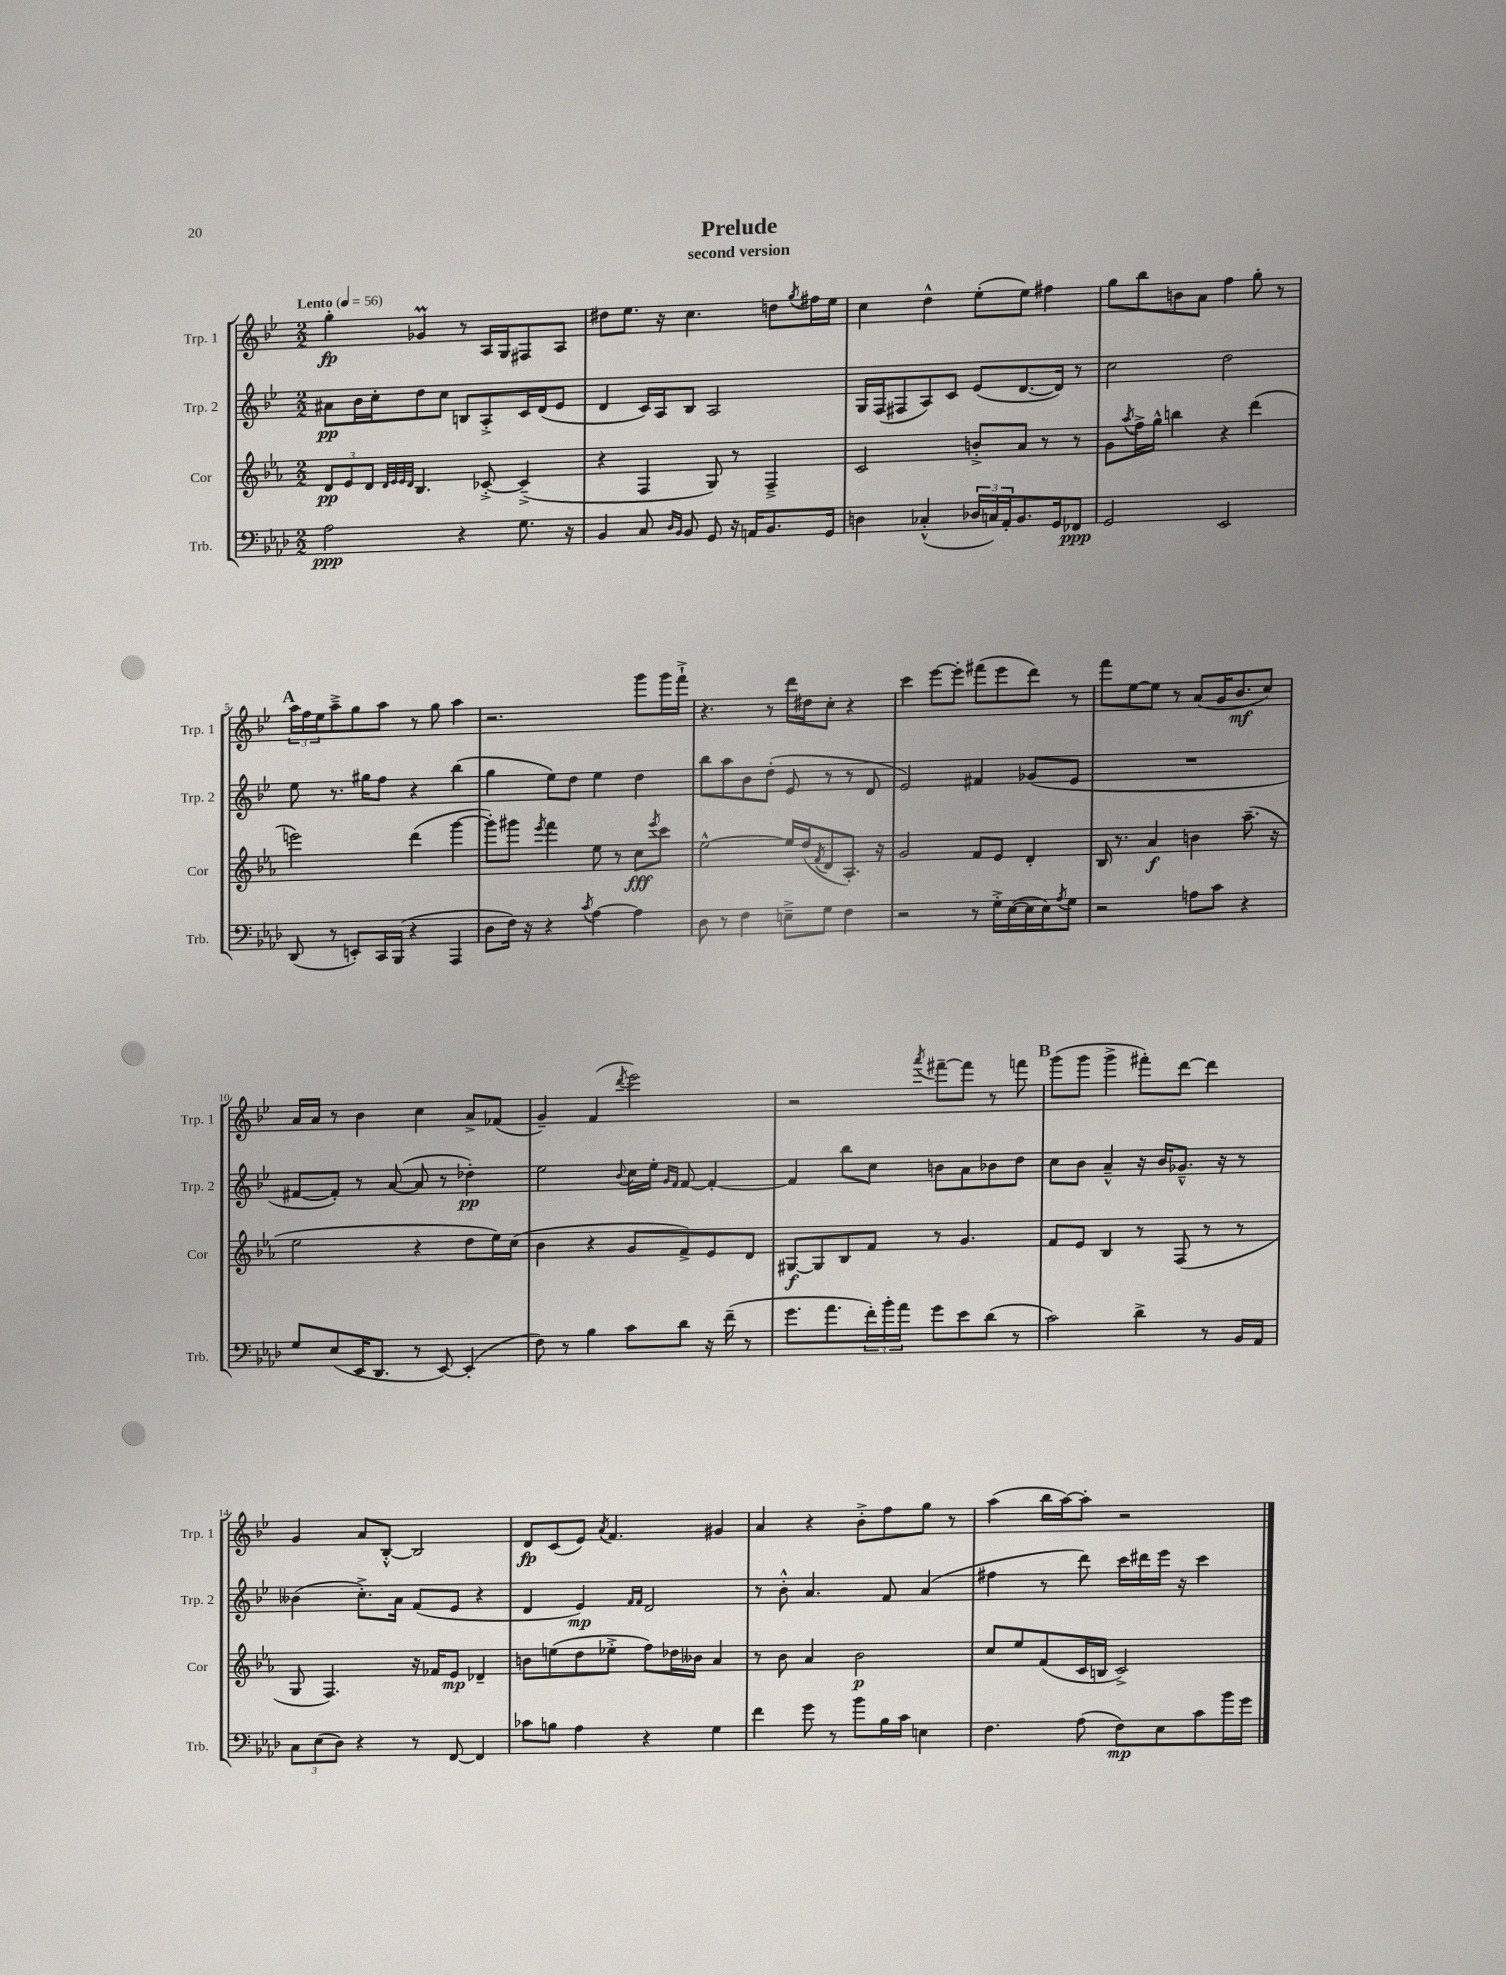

**kern	**kern	**kern	**kern
*staff4	*staff3	*staff2	*staff1
*clefF4	*clefG2	*clefG2	*clefG2
*k[b-e-a-d-]	*k[b-e-a-]	*k[b-e-]	*k[b-e-]
*M2/2	*M2/2	*M2/2	*M2/2
*MM56	*MM56	*MM56	*MM56
2A-	12d	8a#	4gg'
.	12e-	.	.
.	.	16b-	.
.	12d	.	.
.	.	16cc'	.
.	32qqd	.	.
.	32qqe-	.	.
.	32qqe-	.	.
.	32qqd	.	.
.	4.B-	8dd	4g-
.	.	8cc	.
4r	.	8B	8r
.	[8c-'^	8A'^	16A
.	.	.	16G
8.G	(4c-~^]	16c	8F#
.	.	(16d	.
.	.	8e-	8A
16r	.	.	.
=	=	=	=
4BB-	4r	4d	8dd#
.	.	.	8.ee-
8C	4F	16c)	.
.	.	16A	16r
16qqD-	.	.	.
16qqBB-	.	.	.
8BB-	.	8B-	4.cc
8GG	8G)	2A	.
16r	8r	.	.
16AA	.	.	.
8.BB-	4F~^	.	8dd
.	.	.	8qgg
.	.	.	16ff#
16GG	.	.	16ee-
=	=	=	=
4D	2c	16G	4cc
.	.	(16F	.
.	.	8F#	.
(4C-'^^	.	8A)	4dd^^
.	.	8c	.
24D-	8b'^	(8e-	(8ee-'
24C)	.	.	.
24AA-'	.	.	.
8.BB-	8a-	[8.d	8ee-)
.	8r	.	4ff#
16GG	.	16d])	.
8FF-	8r	8r	.
=	=	=	=
2GG	8g	2cc	8gg
.	8qaa-	.	.
.	16ff^	.	8bb-
.	16gg^^	.	.
.	4bb	.	8b
.	.	.	8a
2EE-	4r	2dd	4ff
.	(4ddd	.	8gg'
.	.	.	8r
=	=	=	=
(8DD-	2eee)	8ee-	24aa
.	.	.	24ff
.	.	.	24ee-
8r	.	8.r	8aa~^
8EE')	.	.	8gg
.	.	16gg#	.
16CC	.	8ff	8aa
(16BBB-	.	.	.
4r	(4ddd	4r	8r
.	.	.	8gg
4AAA-	[4ggg	(4bb-	4aa
=	=	=	=
8D-	8ggg'])	4gg	2.r
16F)	8ggg#	.	.
16r	.	.	.
.	8qeee-	.	.
4r	4fff	8ee-)	.
.	.	8dd	.
8qc	.	.	.
[4A-	8ee-	4ee-	.
.	8r	.	.
4A-]	8cc	4dd	8ggg
.	8qeee-	.	.
.	8ccc	.	16ggg
.	.	.	16fff`^
=	=	=	=
8D-	[2ee-^^	8bb-	4.r
8r	.	8aa	.
4F	.	8b-	.
.	.	(8dd'	8r
8E~^	16ee-]	8e-	16ddd
.	(16dd	.	16dd#
.	8qf	.	.
8G	8d	8r	8cc'
4F	8.A-')	8r	4r
.	.	8d	.
.	16r	.	.
=	=	=	=
2r	2g	2e-)	4ccc
.	.	.	[8eee-
.	.	.	8eee-']
8r	8f	4f#	(8fff#
16G'^	8e-	.	8eee-
([16E-	.	.	.
16E-]	4d'	(8g-	8ddd)
16E-)	.	.	.
8qA-	.	.	.
8G	.	8e-	8r
=	=	=	=
2r	16B-	1r	8fff
.	8.r	.	.
.	.	.	[8ee-
.	4a-	.	8ee-]
.	.	.	8r
8A	4b	.	(8a
8c	.	.	16g
.	.	.	8.b-
4r	(8.aa-~	.	.
.	.	.	8cc)
.	16r	.	.
=	=	=	=
8G	2ee-	[8f#	16a
.	.	.	16a
(8E-	.	8f#'])	8r
16EE-	.	8r	4b-
8.DD-	.	.	.
.	.	([8a	.
8r	4r	8a]	4cc
[8EE-)	.	8r	.
(4EE-']	8dd	4dd-')	8a^
.	16ee-)	.	(8f-
.	(16cc	.	.
=	=	=	=
8F)	4b-	2ee-	4g~)
8r	.	.	.
4B-	4r	.	(4f
.	.	8qqb-	8qddd
8c	8g	16cc	2eee-)
.	.	16ee-'	.
.	.	16qqg	.
.	.	16qqf	.
8d-	8f^)	[8f	.
16r	8e-	4f'_	.
(16f~	.	.	.
8r	8d	.	.
=	=	=	=
8.g	[8G#	4f]	2r
.	8G#]	.	.
8.a-	.	.	.
.	8B-	8bb-	.
24f')	8f	8cc	.
24b-'	.	.	.
24a-	.	.	.
.	.	.	8qaaa
8g	8r	8b	[8fff#~
8e-	4.g	8a	8fff#]
(8d-	.	8b-	8r
8r	.	8dd	8fff
=	=	=	=
2c)	8f	8cc	(8ggg
.	8e-	8b-	8ggg
.	4B-	4a~^^	4ggg^
4d-^	8r	16r	8fff#')
.	.	16b-	.
.	(8F	8.g-~^^	[8ddd
8r	8r	.	4ddd]
.	.	16r	.
16BB-	8r	8r	.
16AA-	.	.	.
=	=	=	=
12C	8G	(4b--	4g
(12E-	.	.	.
.	4.F)	.	.
12D-)	.	.	.
4r	.	8.cc'^)	8a
.	.	.	[8B-'^^
.	.	16a	.
8r	16r	(8f	2B-]
.	16f-	.	.
[8FF	8e-	8e-	.
4FF]	4d-~	4r	.
=	=	=	=
8c-	8b	4d	8d
8B	(8ee	.	(8c
4A-	8dd	4e-)	8e-)
.	.	.	8qa
.	8ee-'^	.	4.f
.	.	16qqf	.
.	.	16qqf	.
4r	8ff)	2d	.
.	16dd-	.	.
.	16b--	.	.
4G	4a-	.	4g#
=	=	=	=
4f	8r	8r	4a
.	8b-	8b-'^^	.
8g	4a-	4.a	4r
8r	.	.	.
8b-	2b-	.	8b-'^
16B-	.	8f	8ff
16c	.	.	.
4E	.	(4a	8gg
.	.	.	8r
=	=	=	=
4.F	8cc	4ff#	(4aa
.	8ee-	.	.
.	(8f	8r	16bb-
.	.	.	[16aa)
(8A-	16c	8ddd)	8aa']
.	16B	.	.
8F)	2c^)	16ccc	2r
.	.	16ddd#	.
8E-	.	16eee-	.
.	.	16r	.
8c	.	4ccc	.
16b-	.	.	.
16g	.	.	.
==	==	==	==
*-	*-	*-	*-
